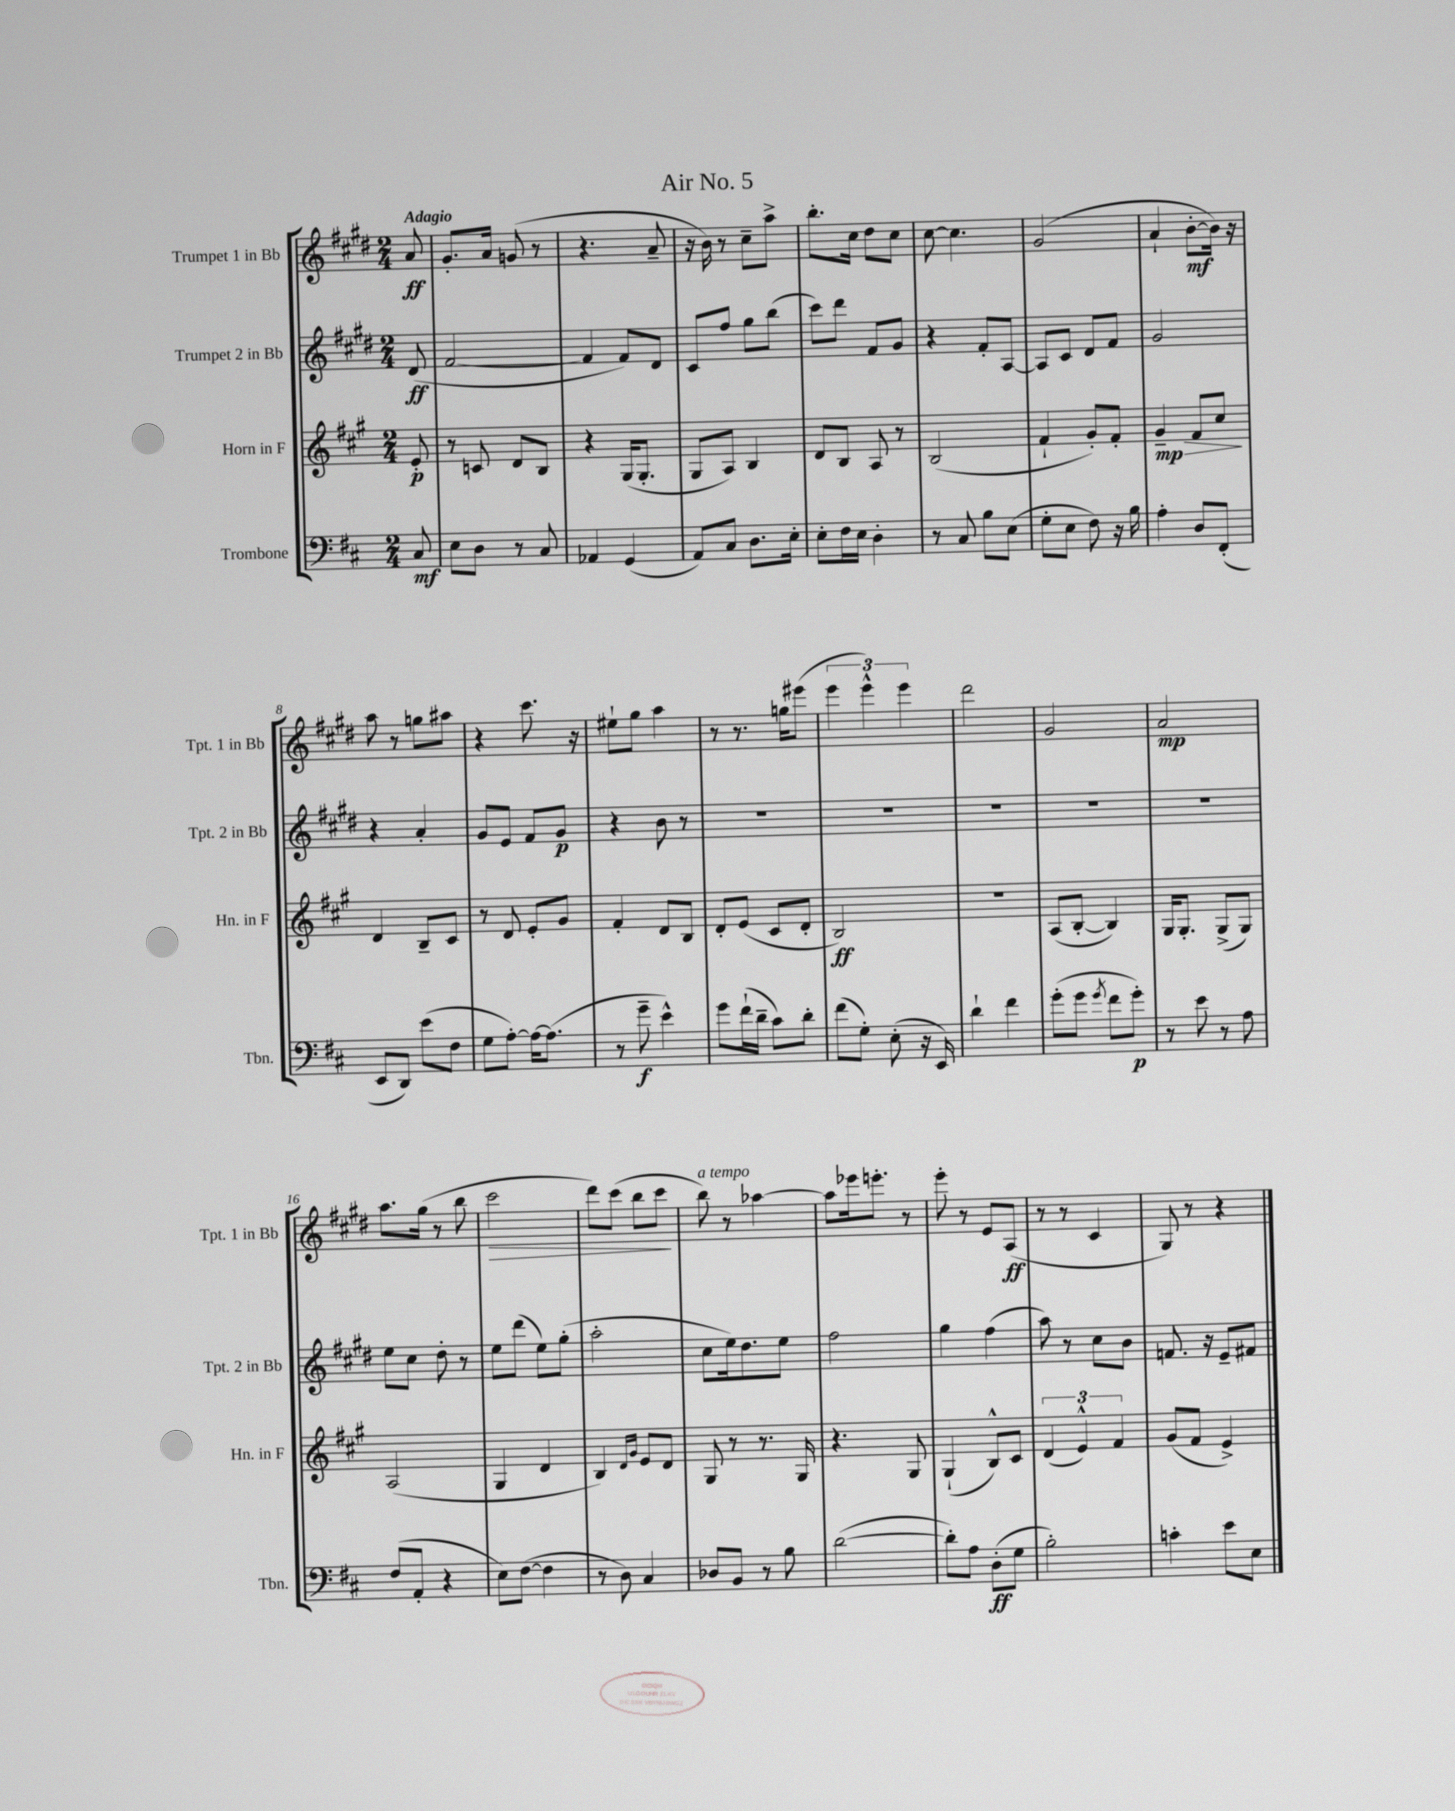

**kern	**kern	**kern	**kern
*staff4	*staff3	*staff2	*staff1
*clefF4	*clefG2	*clefG2	*clefG2
*k[f#c#]	*k[f#c#g#]	*k[f#c#g#d#]	*k[f#c#g#d#]
*M2/4	*M2/4	*M2/4	*M2/4
8C#/	8e'/	(8d#/	8a/
=	=	=	=
8E\L	8r	[2f#/	8.g#'/L
8D\J	8c/	.	.
.	.	.	16a/Jk
8r	8d/L	.	(8g/
8C#/	8B/J	.	8r
=	=	=	=
4AA-/	4r	4f#/]	4.r
(4GG/	(16G#/LK	8f#/L)	.
.	8.G#'/J	.	.
.	.	8d#/J	8a~/
=	=	=	=
8AA/L)	8G#/L	8c#/L	16r
.	.	.	16b\)
8C#/J	8A/J)	8ff#/J	8r
8.D\L	4B/	8gg#\L	8cc#~\L
.	.	(8bb\J	8aa^\J
16E'\Jk	.	.	.
=	=	=	=
8E'\L	8d/L	8ccc#\L)	8.bb'\L
16F#\L	8B/J	8ddd#\J	.
16E\JJ	.	.	16cc#\Jk
4D'\	8A/	8f#/L	8dd#\L
.	8r	8g#/J	8cc#\J
=	=	=	=
8r	(2B/	4r	[8cc#\
8C#/	.	.	4.cc#\]
8B\L	.	8f#'/L	.
(8E\J	.	[8A/J	.
=	=	=	=
8G'\L	4f#`/	8A/]L	(2g#/
8E\J	.	8c#/J	.
8F#\)	8g#'/L)	8d#/L	.
16r	8f#'/J	8f#/J	.
16B\	.	.	.
=	=	=	=
4A'\	4g#~/	2g#/	4a`/
8D/L	8f#/L	.	[8b'\L
(8FF#'/J	8cc#/J	.	16b\]Jk)
.	.	.	16r
=	=	=	=
8EE/L	4d/	4r	8aa\
8DD/J)	.	.	8r
(8e\L	8B~/L	4a'/	8gg\L
8F#\J	8c#/J	.	8aa#\J
=	=	=	=
8G\L	8r	8g#/L	4r
[8A'\J)	8d/	8e/J	.
16A\_LK	8e'/L	8f#/L	8.ccc#\
(8.A\]J	.	.	.
.	8g#/J	8g#/J	.
.	.	.	16r
=	=	=	=
8r	4f#'/	4r	8ee#`\L
8g~\	.	.	8gg#\J
4e^^\)	8d/L	8b\	4aa\
.	8B/J	8r	.
=	=	=	=
8g\L	8d'/L	2r	8r
(16f#`\L	(8e/J	.	8.r
16d~\JJ	.	.	.
8c#\L)	8c#/L	.	.
.	.	.	16gg\LK
8d'\J	8d'/J	.	(8eee#\J
=	=	=	=
(8f#\L	2B/)	2r	6eee\
8G'\J)	.	.	.
.	.	.	6eee^^\)
(8E'\	.	.	.
.	.	.	6eee\
16r	.	.	.
16EE/)	.	.	.
=	=	=	=
4d`\	2r	2r	2ddd#\
4f#\	.	.	.
=	=	=	=
(8g'\L	(8A/L	2r	2g#/
8g\J	[8B'/J	.	.
8qg/	.	.	.
8f#\L	4B/])	.	.
8g'\J)	.	.	.
=	=	=	=
8r	16G#/LK	2r	2a/
.	8.G#'/J	.	.
8e\	.	.	.
8r	(8G#^/L	.	.
8A\	8G#/J)	.	.
=	=	=	=
(8F#/L	(2A/	8ee\L	8.aa\L
8AA'/J	.	8cc#\J	.
.	.	.	(16gg#\Jk
4r	.	8dd#'\	8r
.	.	8r	8bb\
=	=	=	=
8E\L)	4G#/	8ee\L	2ccc#\
([8F#\J	.	(8ddd#\J	.
4F#\]	4d/	8ee\L)	.
.	.	(8gg#'\J	.
=	=	=	=
8r	4B/)	2aa'\	8ddd#\L)
8D\)	.	.	(8ccc#\J
.	16qqd/LL	.	.
.	16qqg#/JJ	.	.
4C#/	8e/L	.	8bb\L
.	8d/J	.	8ccc#\J
=	=	=	=
8D-/L	8G#/	8cc#\L	8bb\)
8BB/J	8r	16ee\k)	8r
.	.	8.dd#\	.
8r	8.r	.	[4aa-\
8B\	.	8ee\J	.
.	16G#/	.	.
=	=	=	=
([2d\	4.r	2ff#\	8aa-\]L
.	.	.	16eee-\k
.	.	.	8.eee'\J
.	8G#/	.	8r
=	=	=	=
8d'\]L)	(4G#`/	4gg#\	8eee'\
8A\J	.	.	8r
(8D'\L	8B^^/L)	(4ff#\	8e/L
8G\J	8c#/J	.	(8A/J
=	=	=	=
2B'\)	(6d/	8aa\)	8r
.	.	8r	8r
.	6e^^/)	.	.
.	.	8cc#\L	4c#/
.	6f#/	.	.
.	.	8b\J	.
=	=	=	=
4c'\	(8g#/L	8.f/	8G#/)
.	8f#/J	.	8r
.	.	16r	.
8e\L	4e^/)	8e~/L	4r
8E\J	.	8f#/J	.
==	==	==	==
*-	*-	*-	*-
